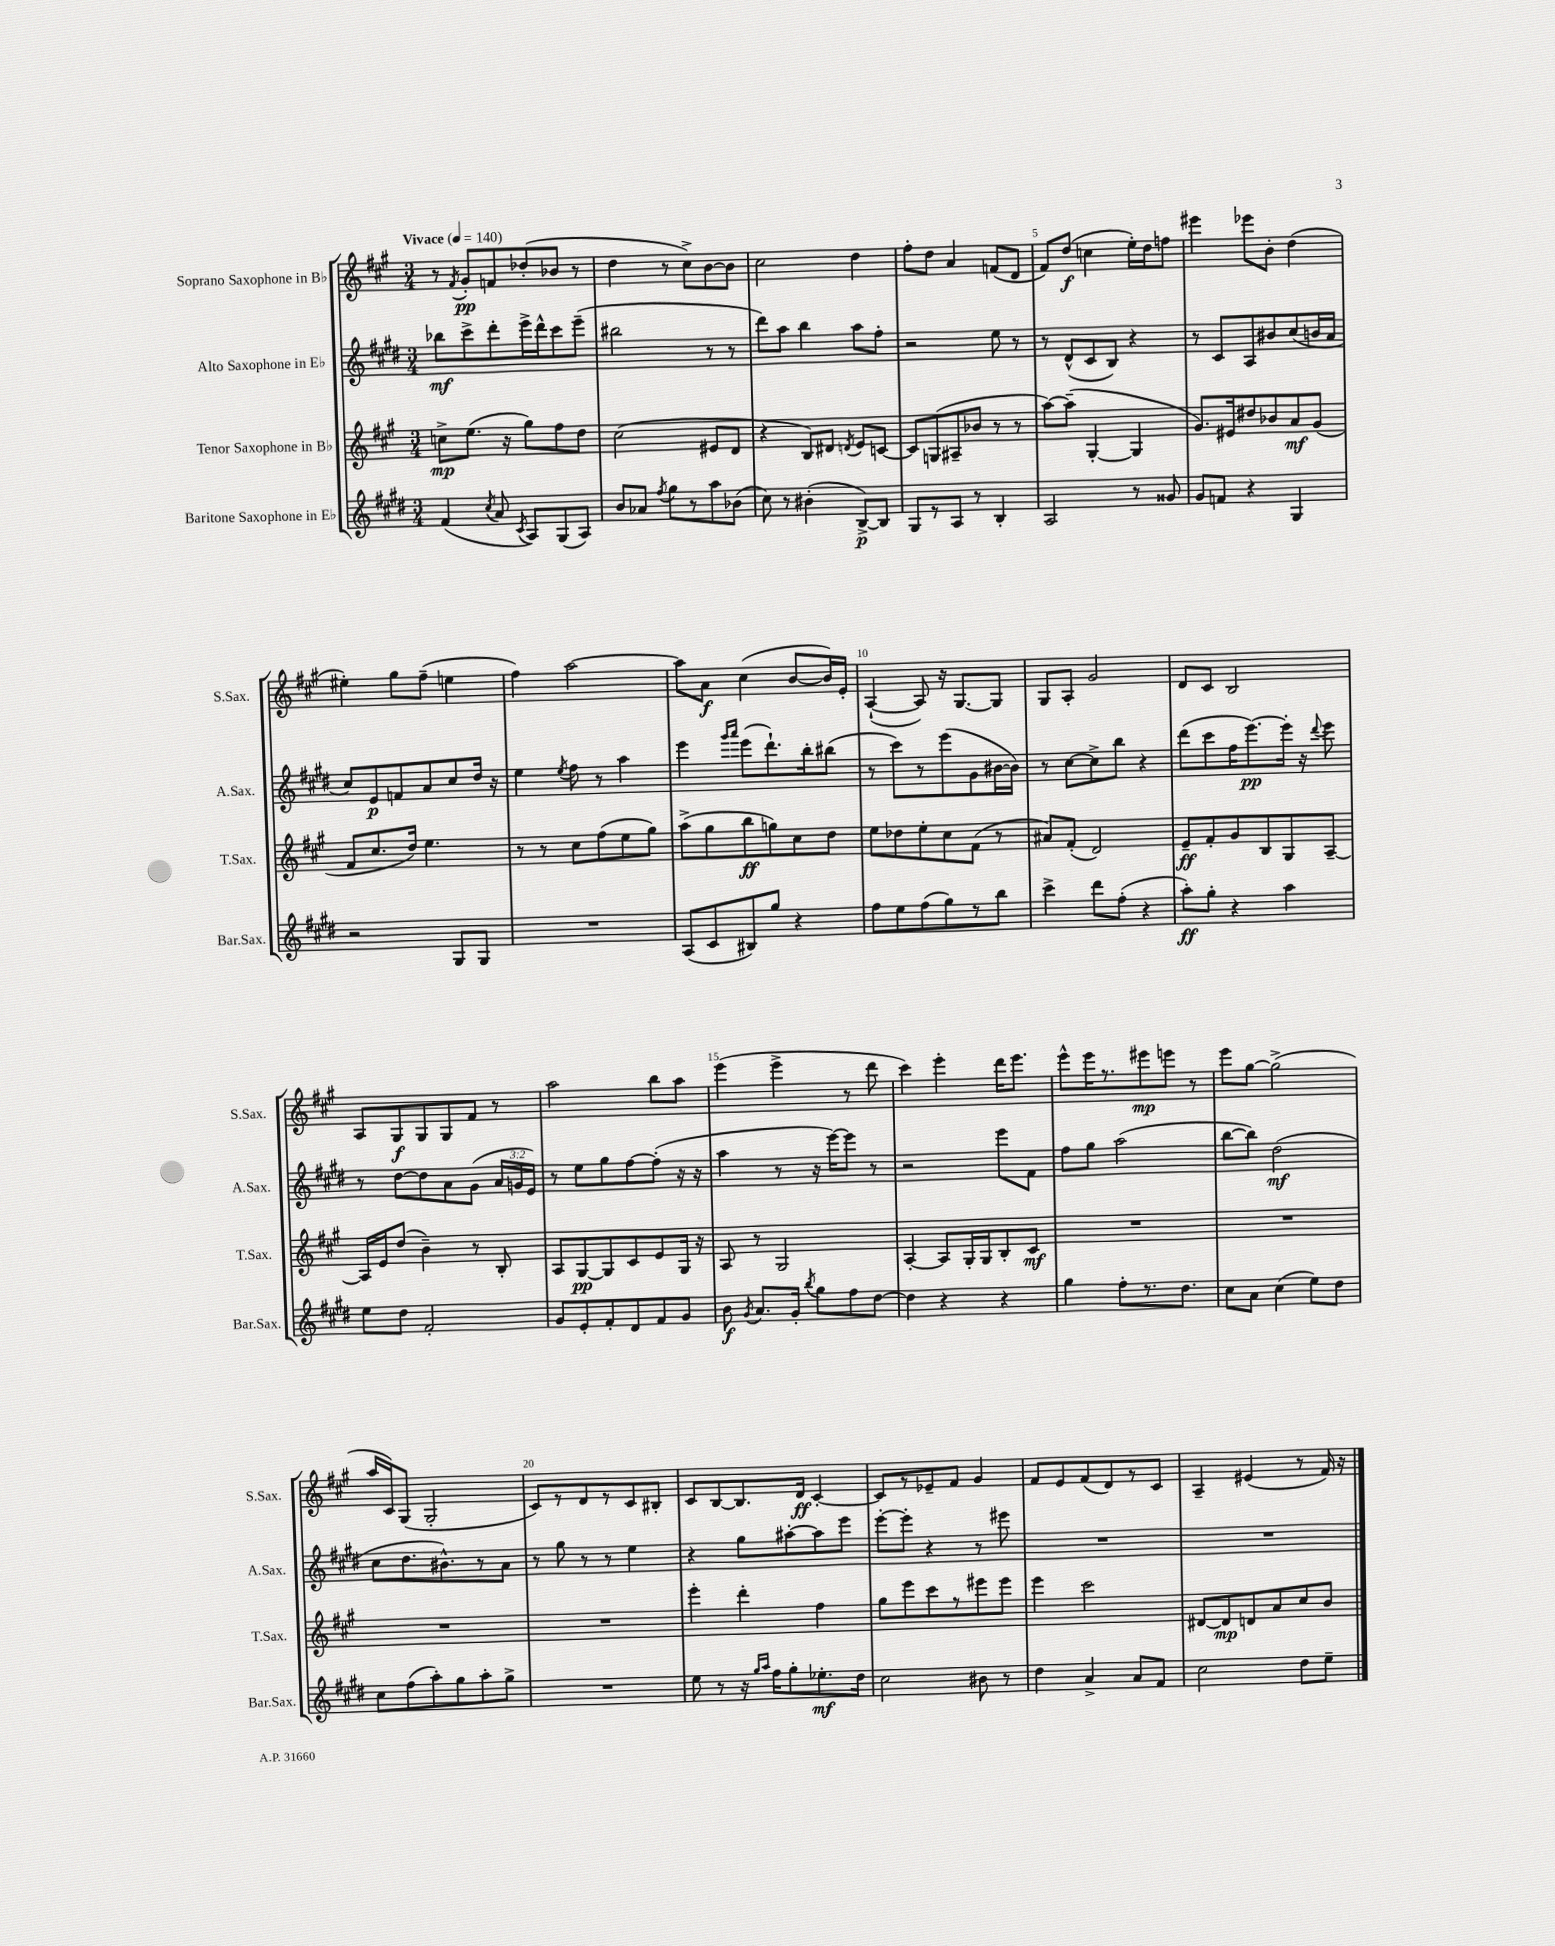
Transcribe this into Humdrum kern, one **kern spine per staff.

**kern	**kern	**kern	**kern
*staff4	*staff3	*staff2	*staff1
*clefG2	*clefG2	*clefG2	*clefG2
*k[f#c#g#d#]	*k[f#c#g#]	*k[f#c#g#d#]	*k[f#c#g#]
*M3/4	*M3/4	*M3/4	*M3/4
*MM140	*MM140	*MM140	*MM140
(4f#	8cc^	8bb-	8r
.	.	.	8qf#
.	(8.ee	8ccc#^	8g#'
8qcc#	.	.	.
8a	.	8ddd#'	8f
.	16r	.	.
8qc#	.	.	.
8A)	8gg#)	16eee^	(8dd-'
.	.	16ddd#^^	.
(8G#	8ff#	8ccc#	8b-
8A)	8dd	(8eee~	8r
=	=	=	=
8b	(2cc#	2bb#	4dd
8a-	.	.	.
8qff#	.	.	.
8gg#	.	.	8r
8r	.	.	8cc#^)
8aa	8e#	8r	[8b
(8b-	8d	8r	8b]
=	=	=	=
8cc#)	4r	8ddd#)	2cc#
8r	.	8aa	.
(4b#'	8B)	4bb	.
.	8d#	.	.
.	8qd	.	.
[8B^)	8e	8aa	4dd
8B]	[8c	8ff#'	.
=	=	=	=
8G#	8c]	2r	8ff#'
8r	(8G	.	8dd
8A	8A#~	.	4a
8r	8b-	.	.
4B'	8r	8ee	(8f
.	8r	8r	8d
=	=	=	=
2A	[8aa)	8r	8f#)
.	(8aa~]	(8d#^^	(8dd
.	[4G#'	8c#	4cc
.	.	8B)	.
8r	4G#]	4r	16ee')
.	.	.	16dd
8g##	.	.	8ff
=	=	=	=
8g#	8.g#)	8r	4eee#
8f	.	8c#	.
.	16e#	.	.
4r	8dd#	8A	8eee-
.	8b-	8b#	8b'
4G#	8a	(8cc#	(4dd
.	(8g#	16b	.
.	.	16a	.
=	=	=	=
2r	8f#	8cc#)	4ee#')
.	8.cc#	8e	.
.	.	8f	8gg#
.	16dd)	.	.
.	4.ee	8a	(8ff#~
8G#	.	8cc#	4ee
8G#	.	16dd#	.
.	.	16r	.
=	=	=	=
2.r	8r	4ee	4ff#)
.	8r	.	.
.	.	8qee	.
.	8cc#	8ff#	[2aa
.	(8ff#	8r	.
.	8ee	4aa	.
.	8gg#)	.	.
=	=	=	=
(8A	(8aa^	4eee	8aa]
8c#	8gg#	.	8a
.	.	16qqggg#	.
.	.	16qqaaa	.
8B#)	8bb	(8eee	(4cc#
8gg#	8gg)	8.ddd#`)	.
4r	8cc#	.	[8b
.	.	16bb'	.
.	8dd	(8bb#	16b])
.	.	.	16e'
=	=	=	=
8ff#	8ee	8r	([4A`
8ee	8dd-	8ccc#)	.
(8ff#	8ee'	8r	8A])
8gg#)	8cc#	(8eee	16r
.	.	.	[8.G#
8r	(8f#	8g#	.
8bb	8r	[16b#	8G#]
.	.	16b#])	.
=	=	=	=
4ccc#^	8a#)	8r	8G#
.	(8f#'	[8cc#	8A'
8ddd#	2d)	8cc#^]	2g#
(8ff#'	.	8bb	.
4r	.	4r	.
=	=	=	=
8aa')	8e~	(8ddd#	8d
8gg#'	8f#'	8ccc#	8c#
4r	8g#	16ff#	2B
.	.	[8.eee)	.
.	8B	.	.
4aa	8G#	16eee']	.
.	.	16r	.
.	.	8qqddd#	.
.	[8A~	8eee	.
=	=	=	=
8ee	16A]	8r	8A
.	16e	.	.
8dd#	(8dd	[8dd#	8G#
2f#'	4b~)	8dd#]	8G#
.	.	8a	8G#
.	8r	(8g#	8f#
.	8B'	24a	8r
.	.	24g	.
.	.	24e)	.
=	=	=	=
8g#	8A	8r	2aa
8e'	[8G#	8ee	.
8f#'	8G#]	8gg#	.
8d#	8c#	[8ff#	.
8f#	8e	(8ff#']	8bb
8g#	16G#	16r	8aa
.	16r	16r	.
=	=	=	=
8b	8A	4aa	(4eee
8qg#	.	.	.
8.a	8r	.	.
.	2G#	8r	4eee^
16g#'	.	.	.
8qbb	.	.	.
8gg#	.	16r	.
.	.	[16eee)	.
8ff#	.	8eee]	8r
[8dd#	.	8r	8ddd
=	=	=	=
4dd#]	[4A'	2r	4ccc#)
4r	8A]	.	4eee'
.	16G#'	.	.
.	16G#	.	.
4r	8B'	8eee	16ddd
.	.	.	8.eee
.	8c#	8f#	.
=	=	=	=
4gg#	2.r	8ff#	8eee^^
.	.	8gg#	16eee
.	.	.	8.r
8ff#'	.	(2aa	.
8.r	.	.	8eee#
.	.	.	8eee
8.dd#	.	.	.
.	.	.	8r
=	=	=	=
8cc#	2.r	[8bb	8eee
8a	.	8bb])	[8gg#
(4cc#	.	(2dd#	(2gg#^]
8ee)	.	.	.
8dd#	.	.	.
=	=	=	=
8cc#	2.r	8cc#	16aa
.	.	.	16c#)
(8ff#	.	8.dd#	(8G#
8aa')	.	.	2G#'
.	.	8.b#^^)	.
8gg#	.	.	.
8aa'	.	8r	.
8gg#^	.	8a	.
=	=	=	=
2.r	2.r	8r	8c#)
.	.	8gg#	8r
.	.	8r	8d
.	.	8r	8r
.	.	4ee	8c#
.	.	.	8B#'
=	=	=	=
8ee	4eee'	4r	8c#
8r	.	.	[8B
16r	4ddd'	8gg#	8.B]
16qqgg#	.	.	.
16qqaa	.	.	.
16ff#	.	.	.
8gg#'	.	[8aa#'	.
.	.	.	16d
8.ee-'	4ff#	8aa#]	[4c#'
.	.	8eee	.
16dd#	.	.	.
=	=	=	=
2cc#	8gg#	[8eee'	8c#]
.	8eee	8eee']	8r
.	8ccc#	4r	8e-~
.	8r	.	8f#
8b#	8eee#	8r	4g#
8r	8eee#	8eee#	.
=	=	=	=
4dd#	4eee	2.r	8f#
.	.	.	8e
4a^	2ccc#	.	(8f#
.	.	.	8d)
8a	.	.	8r
8f#	.	.	8c#
=	=	=	=
2cc#	[8d#	2.r	4A~
.	8d#]	.	.
.	8d	.	(4e#
.	8a	.	.
8dd#	8cc#	.	8r
8ee~	8b	.	16f#)
.	.	.	16r
==	==	==	==
*-	*-	*-	*-
